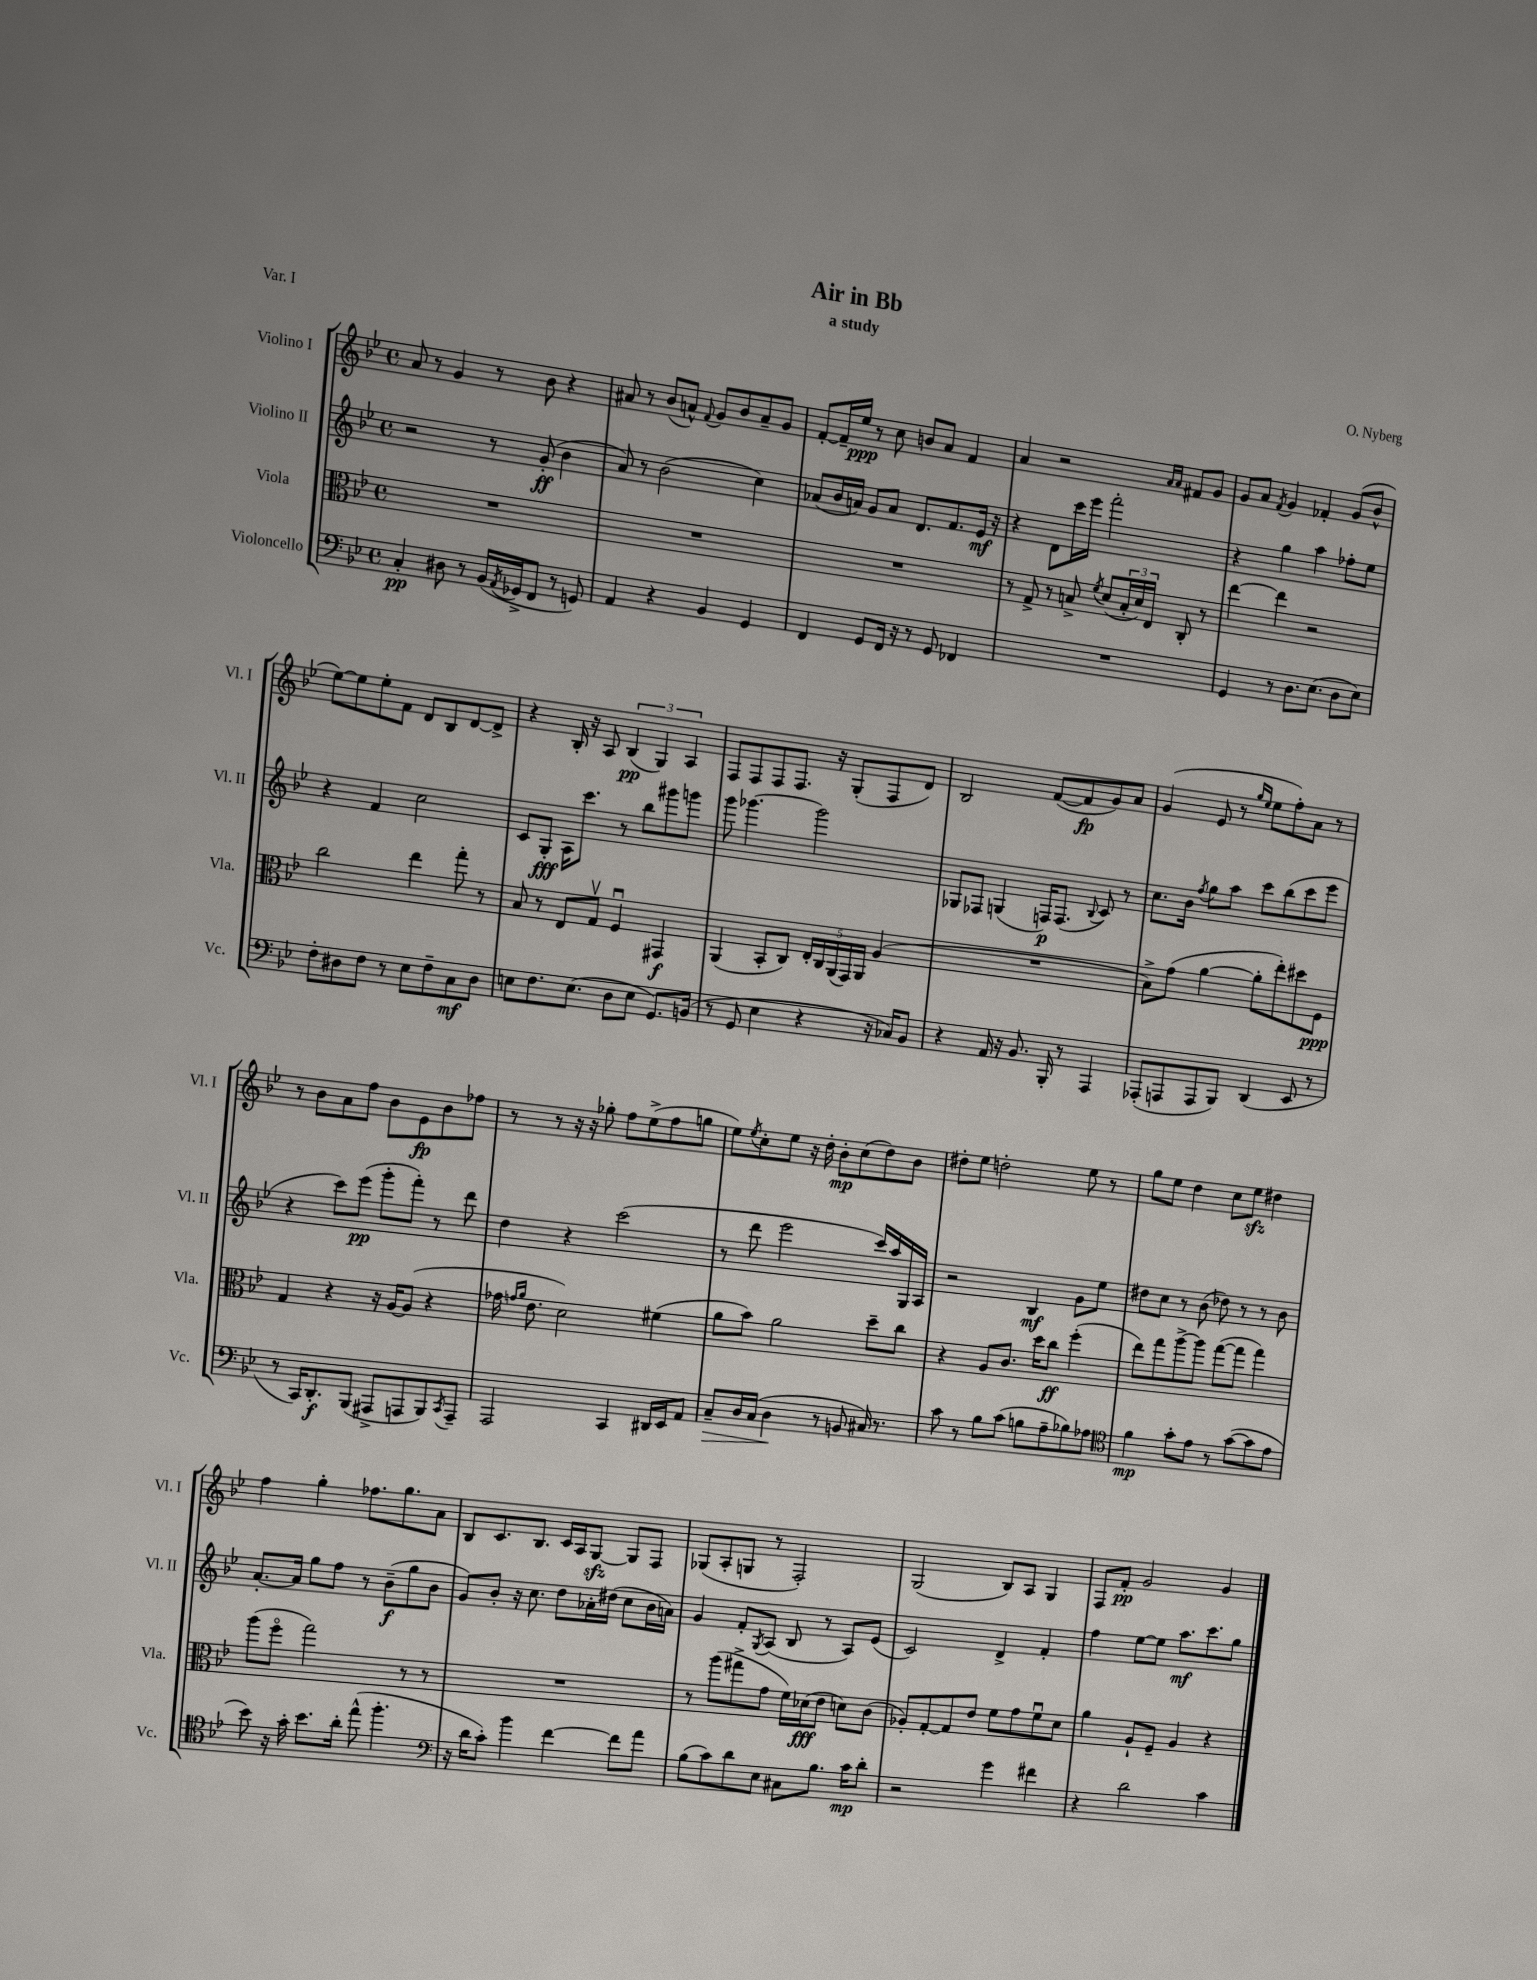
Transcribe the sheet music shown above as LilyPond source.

\header { title = "Air in Bb" composer = "O. Nyberg" subtitle = "a study" piece = "Var. I" }
<<
\new StaffGroup <<
\new Staff = "s0" \with { instrumentName = "Violino I" shortInstrumentName = "Vl. I" } {
    \clef treble \key bes \major \defaultTimeSignature \time 4/4
    a'8 r8 g'4 r8 bes'8 r4 |
    ais'8 r8 bes'8( a'8-^) \appoggiatura { f'8 } g'8 bes'8 a'8-- g'8 |
    f'8~-. f'16-- ees''16\ppp r8 c''8 b'8 a'8 f'4 |
    a'4 r2 \grace { a'16 a'16 } fis'8 g'8 |
    g'8 a'8 \acciaccatura { f'8 } g'4 fes'4-. g'8( bes'8-^ |
    ees''8~) ees''8 ees''8-. f'8 d'8 bes8 d'8~ d'8-> |
    r4 bes16-. r16 a8 \tuplet 3/2 { bes4\pp( g4) a4 } |
    f8 f8 f8 f8. r16 g8-.( f8 d'8) |
    bes2 f'8~( f'8\fp g'8) a'8 |
    g'4( ees'8 r8 \grace { g''16 ees''16 } ees''8 f''8-.) a'8 r8 |
    r8 bes'8 a'8 f''8 bes'8 ees'8\fp bes'8 fes''8 |
    r8 r8 r16 r16 ges''8-. f''8 ees''8->( f''8 g''8 |
    ees''8) \acciaccatura { ees''8 } c''8-. ees''8 r16 d''16-. bes'8-.\mp c''8( d''8) bes'8 |
    dis''8-. ees''8 d''2-. ees''8 r8 |
    g''8 ees''8 d''4 c''8 ees''8\sfz dis''4 |
    f''4 g''4-. fes''8. g''8. a'8 |
    bes8 c'8. bes8. c'16 a16 g8~\sfz g8 f8 |
    ges8( a8-. g8 r8 f2-.) |
    g2( bes8) a8 g4 |
    f8 f'8-.\pp g'2 g'4 \bar "|." |
}
\new Staff = "s1" \with { instrumentName = "Violino II" shortInstrumentName = "Vl. II" } {
    \clef treble \key bes \major \defaultTimeSignature \time 4/4
    r2 r8 g'8-.\ff( bes'4 |
    a'8) r8 bes'2( c''4) |
    aes'8( bes'16 a'16) g'8 a'8 d'8. f'8. ees'16\mf r16 |
    r4 d'8 c'''16 ees'''16 f'''2-. |
    r4 g''4 a''4 fes''8-. ees''8 |
    r4 f'4 c''2 |
    c'8 g8-.\fff a16 c'''8. r8 bes''8 gis'''8 g'''8 |
    g'''8 ges'''4.~ ges'''2 |
    ges8 fes8 g4( f16\p) f8.( \appoggiatura { bes8 } c'8) r8 |
    c''8. bes'16 \acciaccatura { f''8 } g''8 a''8 c'''8 bes''8( c'''8 ees'''8 |
    r4 c'''8) ees'''8\pp( g'''8-. f'''8-.) r8 d'''8 |
    d''4 r4 c'''2( |
    r8 d'''8 ees'''2 c'''16) a''16 g16 a16 |
    r2 bes4\mf g'8 ees''8 |
    dis''8 c''8 r8 bes'8( des''8) r8 r8 bes'8 |
    a'8.~-. a'16 g''8 f''8 r8 bes'8--\f( g''8 bes'8 |
    g'8) bes'8-. r16 c''8. d''8 aes'16-. dis''16( c''8 bes'16 a'16) |
    g'4 f'8-. \acciaccatura { g8 } a8( bes8 r8 a8) ees'8( |
    c'2) d'4-> f'4-. |
    f''4 ees''8~ ees''8 a''8.\mf c'''8. g''8 \bar "|." |
}
\new Staff = "s2" \with { instrumentName = "Viola" shortInstrumentName = "Vla." } {
    \clef alto \key bes \major \defaultTimeSignature \time 4/4
    R1 |
    R1 |
    R1 |
    r8 g8-> r8 b8-> \acciaccatura { f'8 } d'8( \tuplet 3/2 { b16-. d'16) ees16 } c8-. r8 |
    ees''4~ ees''4 r2 |
    c''2 ees''4 g''8-. r8 |
    bes8 r8 ees8 g8\upbow f4\downbow gis,4\f |
    a,4( bes,8-. c8) \tuplet 5/4 { ees16-. c16 a,16( g,16) a,16 } a4( |
    R1 |
    bes8->) g'8( a'4~ a'8-. ees''8-.) dis''8 f8\ppp |
    g4 r4 r16 a16~ a8( r4 |
    ges'16 \grace { g'16 a'16 } ees'8. d'2) fis'4( |
    a'8 bes'8) a'2 d''8-- c''8 |
    r4 a8 c'8. d''16 c''8\ff f''4-.( |
    ees''8) g''8 a''8~-> a''8 g''8~( g''8 g''4) |
    a''8( f''8\flageolet g''2) r8 r8 |
    R1 |
    r8 a''8( gis''8-> g'8 f'16) des'16\fff( ees'8 d'8) c'8( |
    aes8-.) g8~-. g8 ees'8 f'8 g'8 f'8\downbow d'8 |
    a'4 a8-! f8-- a4 r4 \bar "|." |
}
\new Staff = "s3" \with { instrumentName = "Violoncello" shortInstrumentName = "Vc." } {
    \clef bass \key bes \major \defaultTimeSignature \time 4/4
    c4-.\pp dis8 r8 bes,16( \acciaccatura { a,8 } ges,16-> f,8 r8 g,8) |
    a,4 r4 bes,4 g,4 |
    f,4 g,8 f,16 r16 r8 g,8 fes,4 |
    R1 |
    g,4 r8 d8. ees8.( d8 ees8) |
    f8-. dis8 f8 r8 ees8 f8-- c8\mf dis8 |
    e8 f8. e8.( d8 e8 g,8.) b,16( |
    r8 g,8 ees4 r4 r16 ces16) bes,8 |
    r4 a,16 r16 bes,8. bes,,16-. r8 a,,4 |
    aes,,8-.( a,,8 a,,8 bes,,8) d,4( ees,8 r8 |
    r8 c,16) d,8.-.\f bes,,8( ais,,8-> a,,8 bes,,8) \acciaccatura { c,8 } a,,8-- |
    a,,2 c,4 dis,16 ees,16 a,8 |
    c8--\> d16 c16( d4\! r8 b,8 cis16) r8. |
    c'8 r8 bes8 c'8( b8 a8-- bes8) aes8 |
    \clef tenor f'4\mp g'8-. ees'8 r8 g'8~( g'8 ees'8 |
    bes'8) r16 g'16-. bes'8. a'16-. ees''8-^( f''4.-. |
    \clef bass r16 d'16 c'8-.) bes'4 f'4~ f'8 a'8 |
    bes8( c'8) d'8 ees8 cis8 bes8. c'16\mp d'8-. |
    r2 g'4 fis'4 |
    r4 d'2 c'4 \bar "|." |
}
>>
>>
\layout { \context { \Score \remove "Bar_number_engraver" } }
